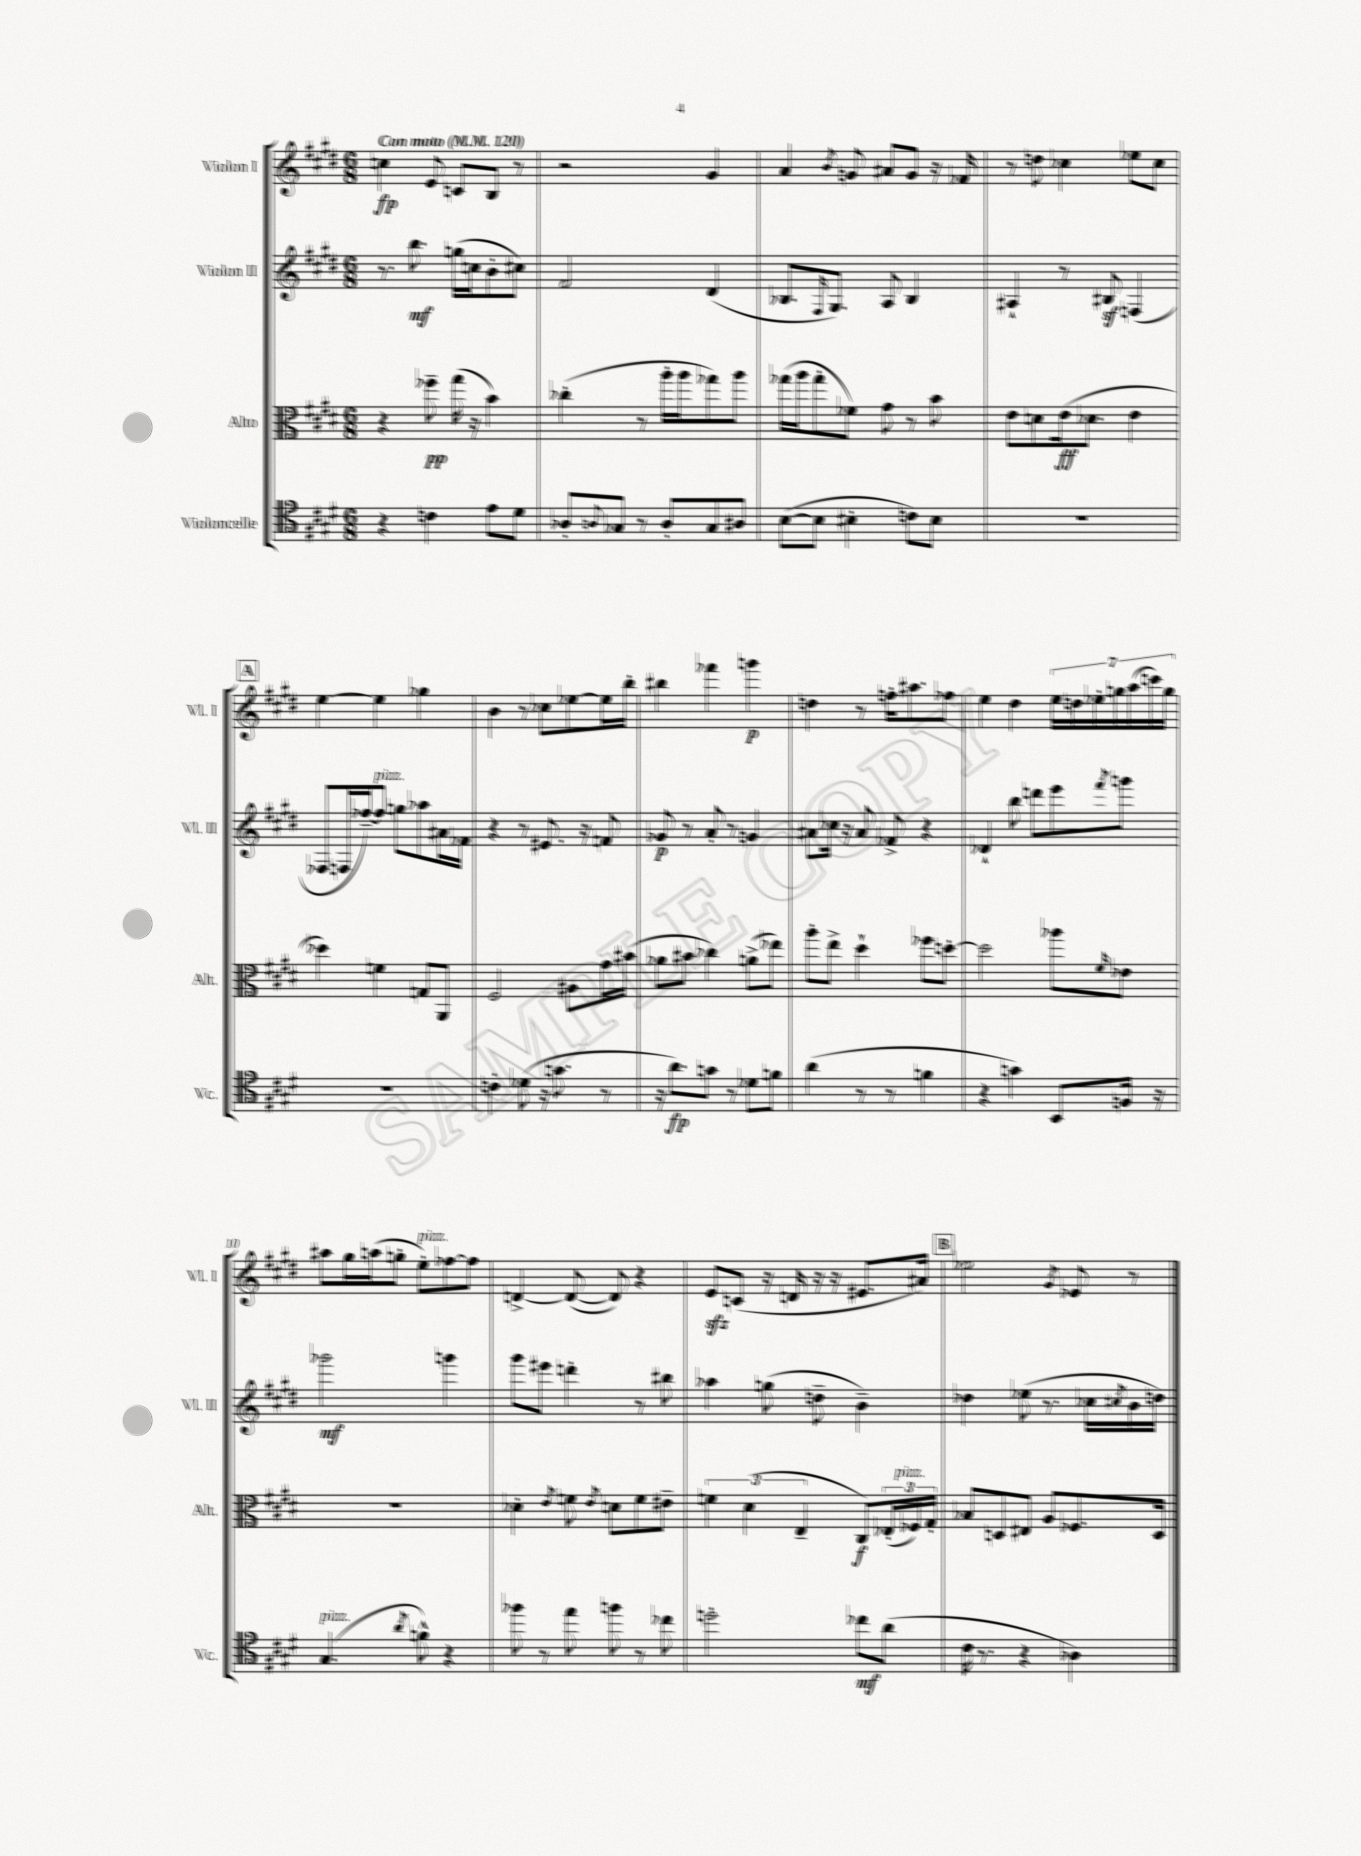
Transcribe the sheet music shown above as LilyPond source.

<<
\new StaffGroup <<
\new Staff = "s0" \with { instrumentName = "Violon I" shortInstrumentName = "Vl. I" } {
    \clef treble \key e \major \numericTimeSignature \time 6/8 \tempo "Con moto" 4 = 120
    c''4\fp e'8 c'8 b8 r8 |
    r2 gis'4 |
    a'4 \acciaccatura { b'8 } g'8 ais'8 g'8 r16 fes'16 |
    r8 d''8 ces''4 ees''8 ces''8 |
    \mark \markup { \box "A" } e''4~ e''4 ges''4 |
    b'4 r8 ces''8 ees''8~ ees''16 b''16-. |
    bis''4 fes'''4 g'''4\p |
    d''4 r8 f''16-. ais''8. fes''8 |
    e''4 dis''4 \tuplet 7/4 { e''16 d''16 ees''16-. g''16 a''16( c'''16) g''16 } |
    ais''8 gis''16 a''16( g''8-. e''8-.^\markup { \italic "pizz." }) fes''8~ fes''8 |
    d'4~-> d'8~( d'8) r4 |
    e'8\sfz c'8( r16 d'16 r16 r16 eis'8. ais'16) |
    \mark \markup { \box "B" } ees''2 \acciaccatura { gis'8 } ees'8 r8 \bar "|." |
}
\new Staff = "s1" \with { instrumentName = "Violon II" shortInstrumentName = "Vl. II" } {
    \clef treble \key e \major \numericTimeSignature \time 6/8
    r8. b''8.\mf g''16( c''16 b'8-. cis''8) |
    fis'2 dis'4( |
    bes8. \grace { fis16 } gis8.) a8 bes4 |
    ais4-! r8 bis8\sf f4( |
    \mark \markup { \box "A" } fes8 f16 fes''16~--) fes''8^\markup { \italic "pizz." } g''8 aes''8 ais'16 fes'16 |
    r4 r8 eis'8. r16 f'8 |
    ges'8\p r8 a'8-. r8 g'4 |
    ais'8 ces''16 r16 ais'8 fes'8-> r4 |
    des'4-! b''8 d'''8 e'''8 \acciaccatura { fis'''8 } g'''8 |
    ges'''2\mf g'''4 |
    gis'''8 eis'''8 d'''4-. r8 bis''8 |
    aes''4 g''8( d''8-- b'4--) |
    \mark \markup { \box "B" } des''4 ees''8( r8. ces''16 \acciaccatura { cis''8 } b'16 d''16) \bar "|." |
}
\new Staff = "s2" \with { instrumentName = "Alto" shortInstrumentName = "Alt." } {
    \clef alto \key e \major \numericTimeSignature \time 6/8
    r4 fes''8--\pp gis''16( r16 b'4) |
    ces''4-.( r8 a''16-. a''16 ges''8) a''8 |
    ges''16( a''16 ges''8-. fes'8) gis'8 r8 b'8 |
    e'8 d'8 e'16\ff( des'8. e'4 |
    \mark \markup { \box "A" } des''4) f'4 g8 a,8 |
    fis2 ais8 gis'16 bis'16( |
    aes'8 bis'8 ces''4) a'8->( ees''8) |
    a''8-. e''8-> dis''4-! fes''8 d''8~-. |
    d''2 aes''8 \grace { fis'16 } ees'8 |
    R2. |
    des'4-. \acciaccatura { e'8 } f'8 \acciaccatura { e'8 } d'8 f'8 eis'8-- |
    \tuplet 3/2 { f'4 dis'4( e4-- } cis8\f) \tuplet 3/2 { ees16-.( fes16^\markup { \italic "pizz." }) gis16-. } |
    \mark \markup { \box "B" } bes8 d8 eis8 a8 fes8. d16 \bar "|." |
}
\new Staff = "s3" \with { instrumentName = "Violoncelle" shortInstrumentName = "Vc." } {
    \clef tenor \key e \major \numericTimeSignature \time 6/8
    r4 c'4 e'8 dis'8 |
    aes8-. \appoggiatura { a8 } ges8 r8 a8-. ges8 ais8 |
    b8~( b8 bis4-. c'8) bis8 |
    R2. |
    \mark \markup { \box "A" } R2. |
    c'4-. des'8( r16 g'8. r8 |
    r16 a'8.\fp) g'8 r8 des'8 f'8 |
    a'4( r8 r8 f'4 |
    r4 g'4) b,8 f16 r16 |
    gis4.^\markup { \italic "pizz." }( \acciaccatura { a'8 } f'8-^) r4 |
    fes''8 r8 e''8 f''8 r8 ces''8 |
    d''2-. ces''8\mf a'8( |
    \mark \markup { \box "B" } cis'16 r8. r4 aes4) \bar "|." |
}
>>
>>
